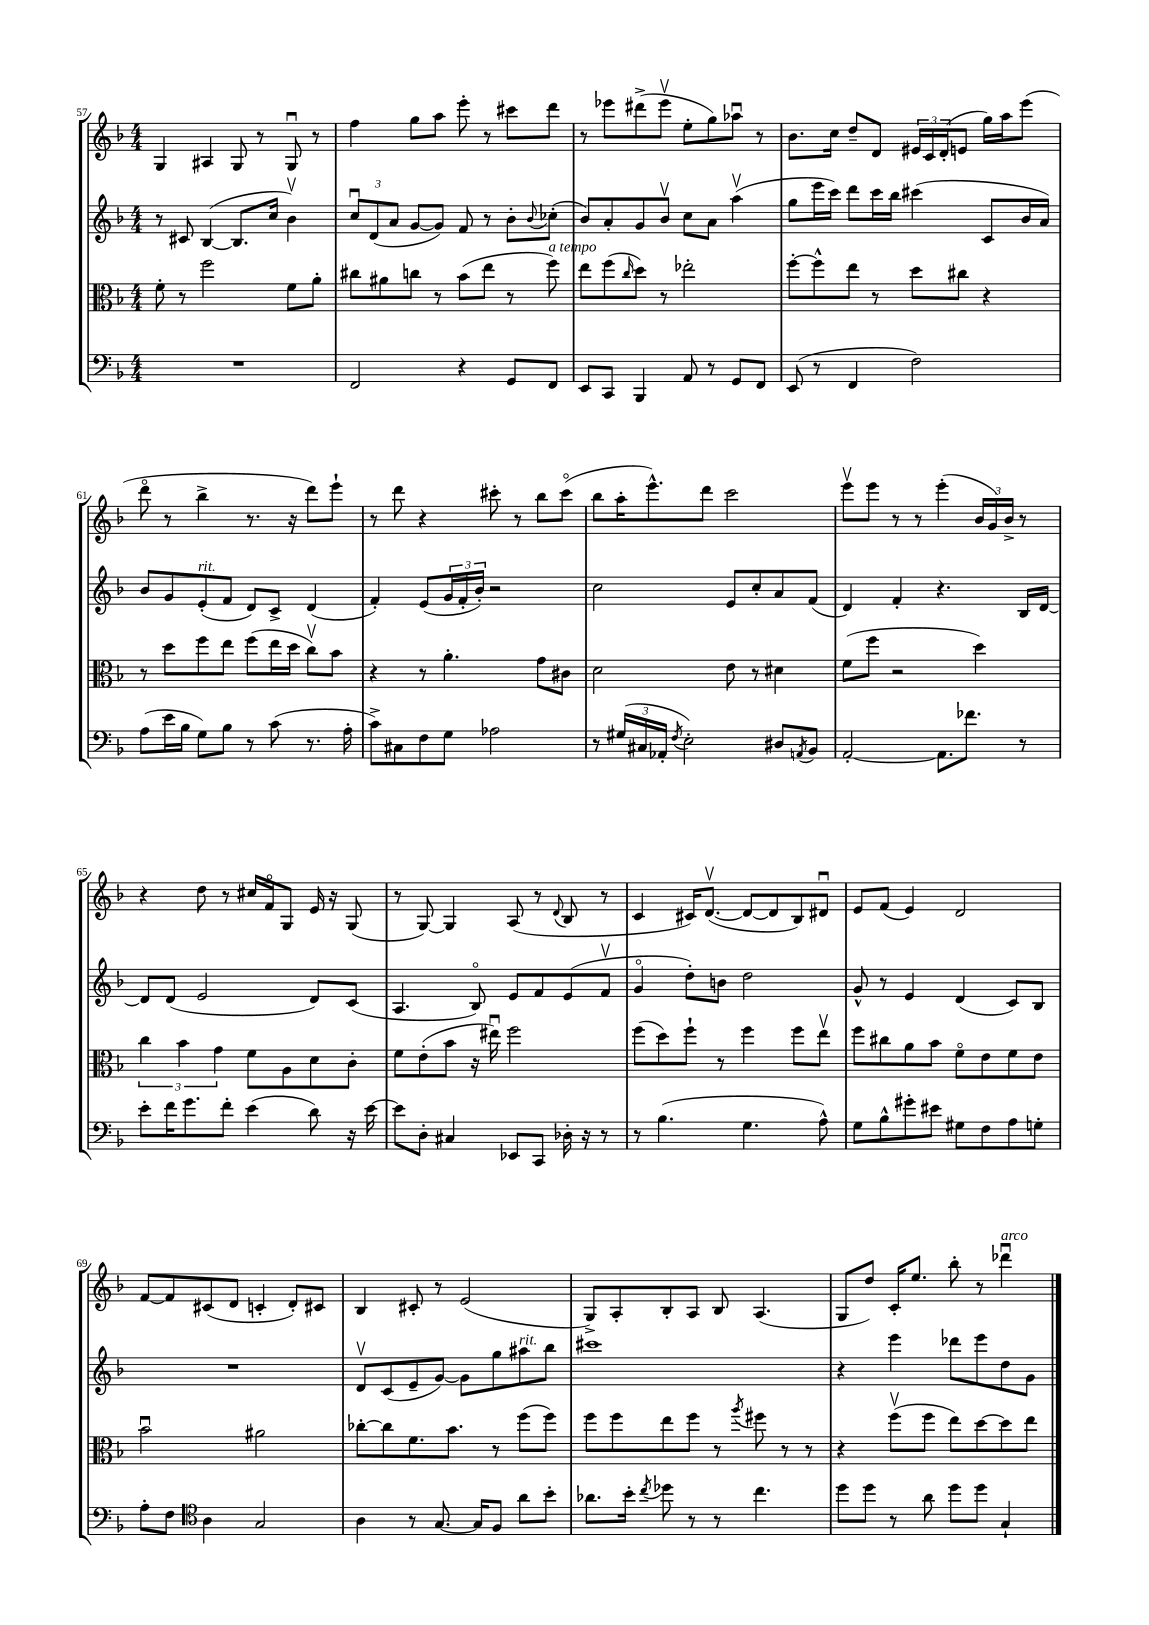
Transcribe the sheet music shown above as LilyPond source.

<<
\new StaffGroup <<
\new Staff = "s0" {
    \clef treble \key f \major \numericTimeSignature \time 4/4
    g4 ais4 g8 r8 g8\downbow r8 |
    f''4 g''8 a''8 e'''8-. r8 cis'''8 d'''8 |
    r8 ees'''8 dis'''8->( ees'''8\upbow e''8-. g''8) aes''8\downbow r8 |
    bes'8. c''16 d''8-- d'8 \tuplet 3/2 { eis'16 c'16 d'16-.( } e'8 g''16) a''16 e'''8( |
    d'''8\flageolet r8 bes''4-> r8. r16 d'''8) e'''8-! |
    r8 d'''8 r4 cis'''8-. r8 bes''8 cis'''8\flageolet( |
    bes''8 a''16-. e'''8.-^) d'''8 c'''2 |
    e'''8\upbow e'''8 r8 r8 e'''4-.( \tuplet 3/2 { bes'16 g'16) bes'16-> } r8 |
    r4 d''8 r8 cis''16 f'16\flageolet g8 e'16 r16 g8( |
    r8 g8~) g4 a8( r8 \appoggiatura { d'8 } bes8 r8 |
    c'4 cis'16) d'8.~\upbow( d'8~ d'8 bes8) dis'8\downbow |
    e'8 f'8( e'4) d'2 |
    f'8~ f'8 cis'8( d'8 c'4-. d'8-.) cis'8 |
    bes4 cis'8-. r8 e'2( |
    g8->) a8-. bes8-. a8 bes8 a4.( |
    g8 d''8) c'16-. e''8. bes''8-. r8 des'''4\downbow^\markup { \italic "arco" } \bar "|." |
}
\new Staff = "s1" {
    \clef treble \key f \major \numericTimeSignature \time 4/4
    r8 cis'8 bes4~( bes8. c''16 bes'4\upbow) |
    \tuplet 3/2 { c''8\downbow d'8( a'8 } g'8~ g'8) f'8 r8 bes'8-. \appoggiatura { bes'8 } ces''8-.( |
    bes'8) a'8-. g'8 bes'8\upbow c''8 a'8 a''4\upbow( |
    g''8 e'''16 c'''16) d'''8 c'''16 bes''16 cis'''4( c'8 bes'16 a'16) |
    bes'8 g'8 e'8-.^\markup { \italic "rit." }( f'8 d'8) c'8-> d'4( |
    f'4-.) e'8( \tuplet 3/2 { g'16 f'16-. bes'16-.) } r2 |
    c''2 e'8 c''8-. a'8 f'8( |
    d'4) f'4-. r4. bes16 d'16~ |
    d'8 d'8( e'2 d'8) c'8( |
    a4. bes8\flageolet) e'8 f'8 e'8( f'8\upbow |
    g'4\flageolet d''8-.) b'8 d''2 |
    g'8-^ r8 e'4 d'4( c'8) bes8 |
    R1 |
    d'8\upbow c'8( e'8-- g'8~) g'8 g''8 ais''8^\markup { \italic "rit." } bes''8 |
    cis'''1 |
    r4 e'''4 des'''8 e'''8 d''8 g'8 \bar "|." |
}
\new Staff = "s2" {
    \clef alto \key f \major \numericTimeSignature \time 4/4
    f'8-. r8 f''2 f'8 a'8-. |
    cis''8 ais'8 c''8 r8 bes'8( e''8 r8 f''8^\markup { \italic "a tempo" }) |
    e''8 f''8( \grace { c''16 } d''8) r8 ees''2-. |
    f''8~-. f''8-^ e''8 r8 d''8 cis''8 r4 |
    r8 d''8 f''8 e''8 f''8( e''16 d''16 c''8\upbow) bes'8 |
    r4 r8 a'4.-. g'8 cis'8 |
    d'2 e'8 r8 dis'4 |
    f'8( f''8 r2 d''4) |
    \tuplet 3/2 { c''4 bes'4 g'4 } f'8 a8 d'8 c'8-. |
    f'8 e'8-.( bes'8 r16 eis''16\downbow) f''2 |
    f''8( d''8) f''8-! r8 f''4 f''8 e''8\upbow |
    f''8 cis''8 a'8 bes'8 f'8\flageolet e'8 f'8 e'8 |
    bes'2\downbow ais'2 |
    ces''8~-. ces''8 f'8. bes'8. r8 f''8( f''8) |
    f''8 f''8 e''8 f''8 r8 \acciaccatura { a''8 } fis''8 r8 r8 |
    r4 f''8\upbow( f''8 e''8) d''8~ d''8 e''8 \bar "|." |
}
\new Staff = "s3" {
    \clef bass \key f \major \numericTimeSignature \time 4/4
    R1 |
    f,2 r4 g,8 f,8 |
    e,8 c,8 bes,,4 a,8 r8 g,8 f,8 |
    e,8( r8 f,4 f2) |
    a8( e'16 bes16 g8) bes8 r8 c'8( r8. a16-. |
    c'8->) cis8 f8 g8 aes2 |
    r8 \tuplet 3/2 { gis16( cis16 aes,16-. } \acciaccatura { f8 } e2-.) dis8 \acciaccatura { a,8 } bes,8 |
    a,2~-. a,8. fes'8. r8 |
    e'8-. f'16 g'8. f'8-. e'4( d'8) r16 e'16~ |
    e'8 d8-. cis4 ees,8 c,8 des16-. r16 r8 |
    r8 bes4.( g4. a8-^) |
    g8 bes8-^ gis'8-. eis'8 gis8 f8 a8 g8-. |
    a8-. f8 \clef tenor a4 g2 |
    a4 r8 g8.~ g16 f8 a'8 bes'8-. |
    aes'8. bes'16-. \acciaccatura { c''8 } des''8 r8 r8 c''4. |
    d''8 d''8 r8 a'8 d''8 d''8 g4-! \bar "|." |
}
>>
>>
\layout { \context { \Score currentBarNumber = #57 } }
